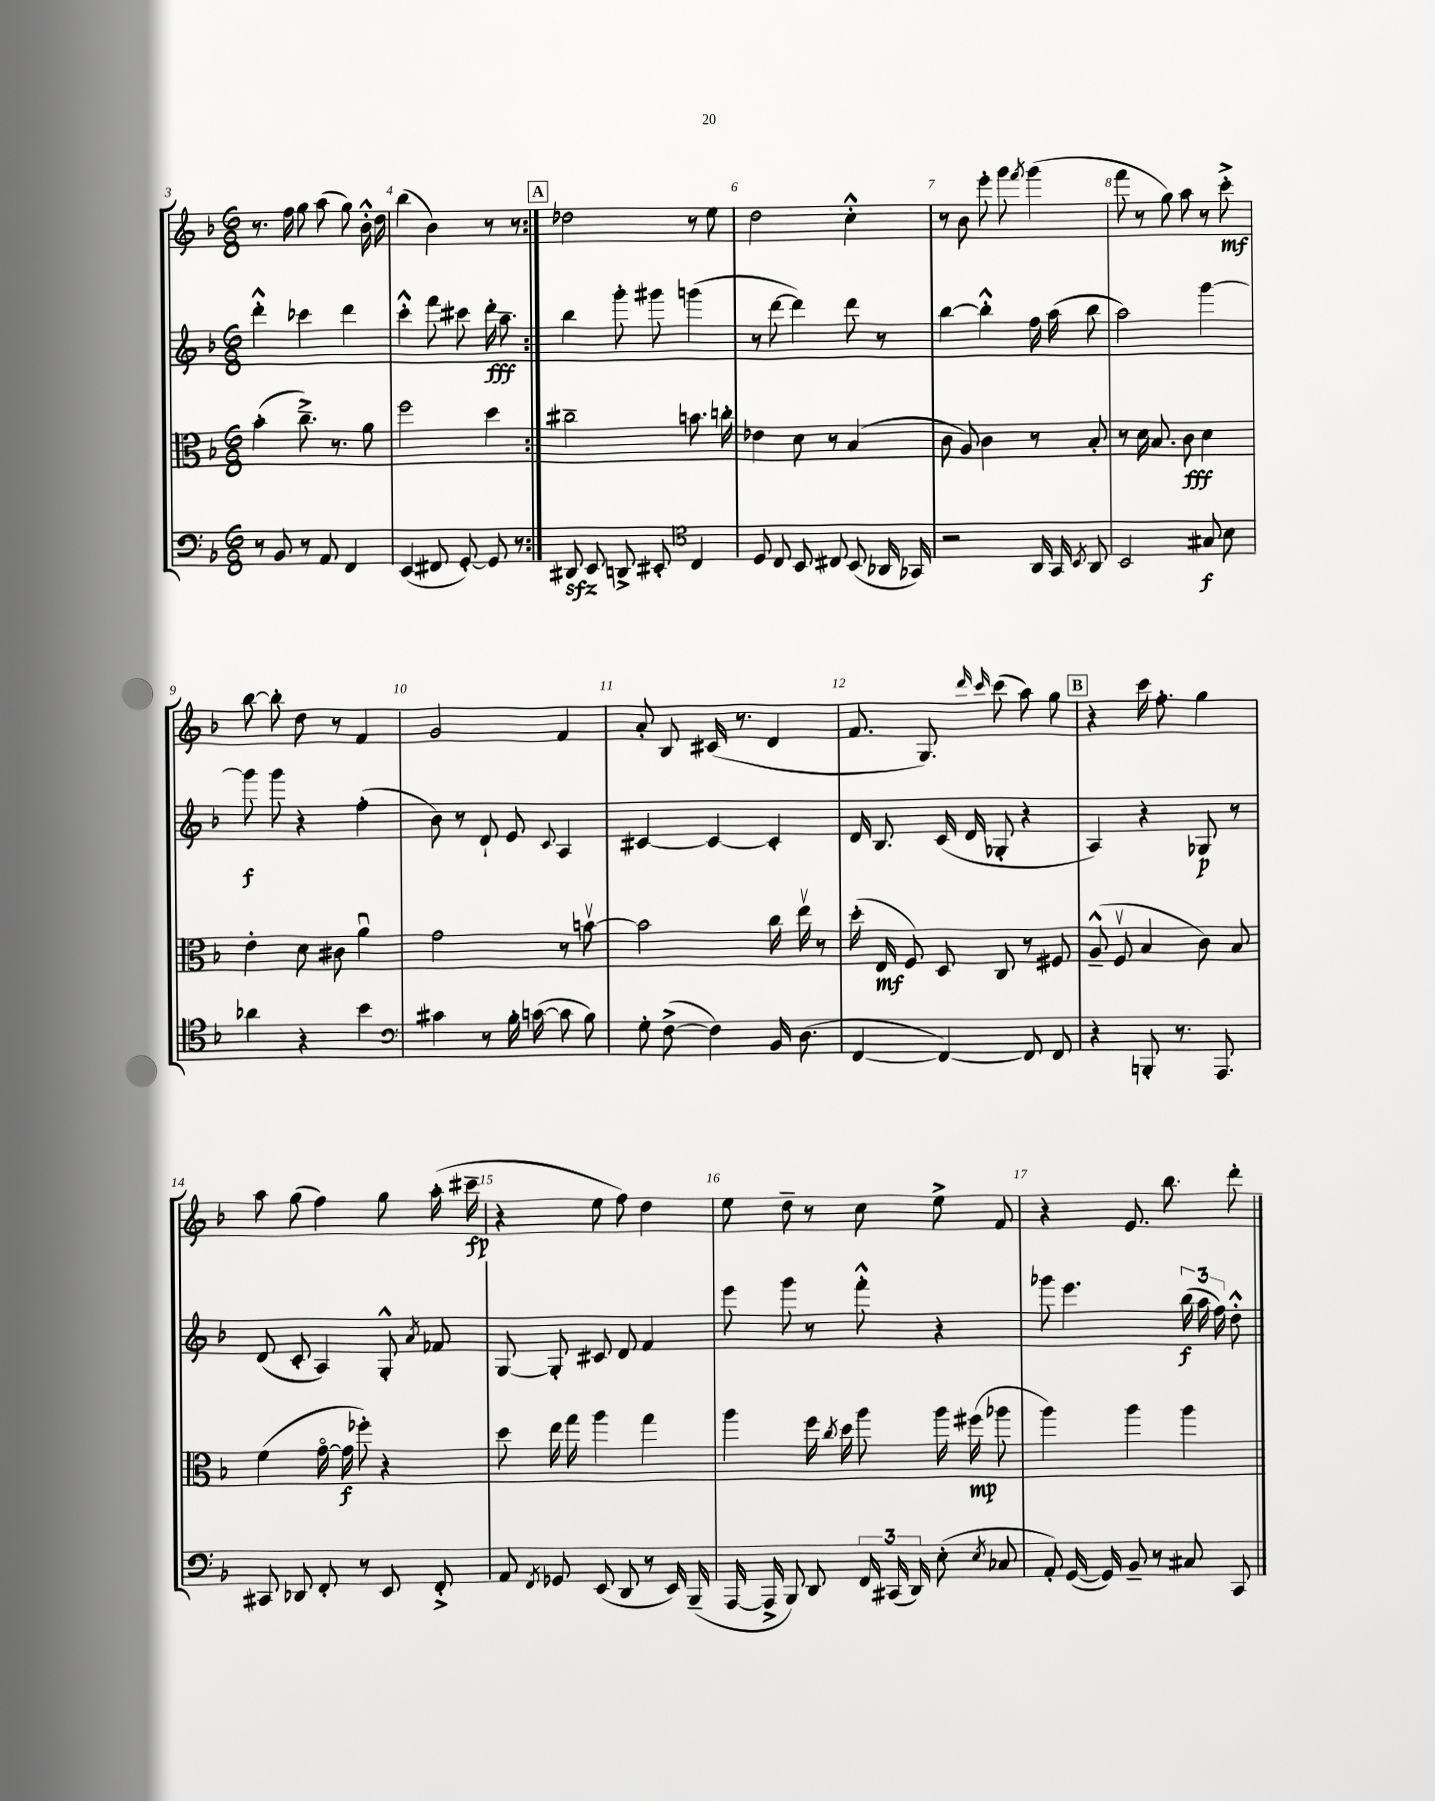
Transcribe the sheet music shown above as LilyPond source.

<<
\new StaffGroup <<
\new Staff = "s0" {
    \clef treble \key f \major \numericTimeSignature \time 6/8
    \autoBeamOff \repeat volta 2 { r8. f''16 g''8 a''8( g''8) bes'16-.-^ d''16 |
    bes''4( bes'4) r8 r8 | }
    \mark \markup { \box "A" } des''2 r8 e''8 |
    d''2 c''4-.-^ |
    r8 bes'8 e'''8-. g'''8 \acciaccatura { f'''8 } g'''4( |
    f'''8 r8 g''8) a''8 r8 c'''8-.->\mf |
    bes''8~ bes''8-. d''8 r8 f'4 |
    g'2 f'4 |
    a'8-. bes8 cis'16( r8. d'4 |
    f'8. g8.) \grace { d'''16 c'''16 } c'''8( a''8) g''8 |
    \mark \markup { \box "B" } r4 c'''16 f''8.-. g''4 |
    a''8 g''8( f''4) g''8 a''16-.( cis'''16--\fp |
    r4 e''8 f''8) d''4 |
    e''8 d''8-- r8 c''8 e''8-> f'8 |
    r4 e'8. bes''8. d'''8-. \bar "|." |
}
\new Staff = "s1" {
    \clef treble \key f \major \numericTimeSignature \time 6/8
    \autoBeamOff \repeat volta 2 { d'''4-.-^ ces'''4 d'''4 |
    c'''4-.-^ f'''8 cis'''8 d'''16-.\fff a''8.-- | }
    \mark \markup { \box "A" } bes''4 g'''8-. gis'''8 g'''4( |
    r8 d'''8~ d'''4) d'''8 r8 |
    bes''4~ bes''4-.-^ f''16 a''16( bes''8 |
    a''2) g'''4~ |
    g'''8\f g'''8 r4 f''4-.( |
    bes'8) r8 d'8-! e'8 \appoggiatura { c'8 } a4 |
    cis'4~ cis'4~ cis'4-. |
    d'16 bes8. c'16( d'16 ges8-. r4 |
    \mark \markup { \box "B" } a4) r4 ges8\p r8 |
    d'8( c'8-. a4) g8-.-^ \acciaccatura { a'8 } fes'8 |
    g8~ g8-. cis'8 d'8 f'4 |
    e'''8 g'''8 r8 f'''8-.-^ r4 |
    ges'''8 e'''4. \tuplet 3/2 { bes''16\f( a''16 f''16) } d''8-.-^ \bar "|." |
}
\new Staff = "s2" {
    \clef alto \key f \major \numericTimeSignature \time 6/8
    \autoBeamOff \repeat volta 2 { bes'4-.( c''8.--->) r8. a'8 |
    f''2 d''4 | }
    \mark \markup { \box "A" } cis''2-- b'8. c''16-. |
    ees'4 d'8 r8 bes4( |
    c'8 a8) c'4 r8 bes8-. |
    r8 d'16 bes8. c'8\fff d'4 |
    e'4-. d'8 cis'8 a'4\downbow |
    g'2 r8 b'8~\upbow |
    b'2 c''16 e''16\upbow r8 |
    d''16-.( e16\mf f8) d8 c8 r8 fis8 |
    \mark \markup { \box "B" } a8---^( f8\upbow bes4 c'8) bes8 |
    f'4( g'16~\flageolet g'16\f fes''8-.) r4 |
    d''8 e''16 g''16 a''4 g''4 |
    a''4 f''16 \acciaccatura { c''8 } d''16 a''8 a''16 fis''16\mp( aes''8 |
    a''4) a''4 a''4 \bar "|." |
}
\new Staff = "s3" {
    \clef bass \key f \major \numericTimeSignature \time 6/8
    \autoBeamOff \repeat volta 2 { r8 bes,8 r8 a,8 f,4 |
    e,4( fis,8 g,8~-.) g,8 r8 | }
    \mark \markup { \box "A" } dis,8\sfz e,8 d,8-> eis,8-. \clef tenor c4 |
    d8 c8 bes,8 cis8 bes,8( aes,16 ges,16) |
    r2 a,16 g,16 \acciaccatura { bes,8 } a,8 |
    bes,2 gis8\f bes8 |
    aes'4 r4 bes'4 |
    \clef bass cis'4 r8 bes16-. c'16~( c'8 bes8) |
    g8-. f8~->( f4) bes,16 d8.( |
    f,4~ f,4~) f,8 f,8 |
    \mark \markup { \box "B" } r4 b,,8-. r8. a,,8. |
    cis,8 des,8 f,8-. r8 e,8 f,8-.-> |
    a,8 \acciaccatura { f,8 } ges,8 e,8( d,8 r8 e,16) bes,,16--( |
    a,,16~ a,,16-> bes,,8) d,8 \tuplet 3/2 { f,16 cis,16( d,16) } e8-.( \acciaccatura { e8 } ces8 |
    a,8-.) g,16~( g,16) bes,8-- r8 cis8 c,8 \bar "|." |
}
>>
>>
\layout { \context { \Score currentBarNumber = #3 \override BarNumber.break-visibility = ##(#f #t #t) barNumberVisibility = #all-bar-numbers-visible } }
